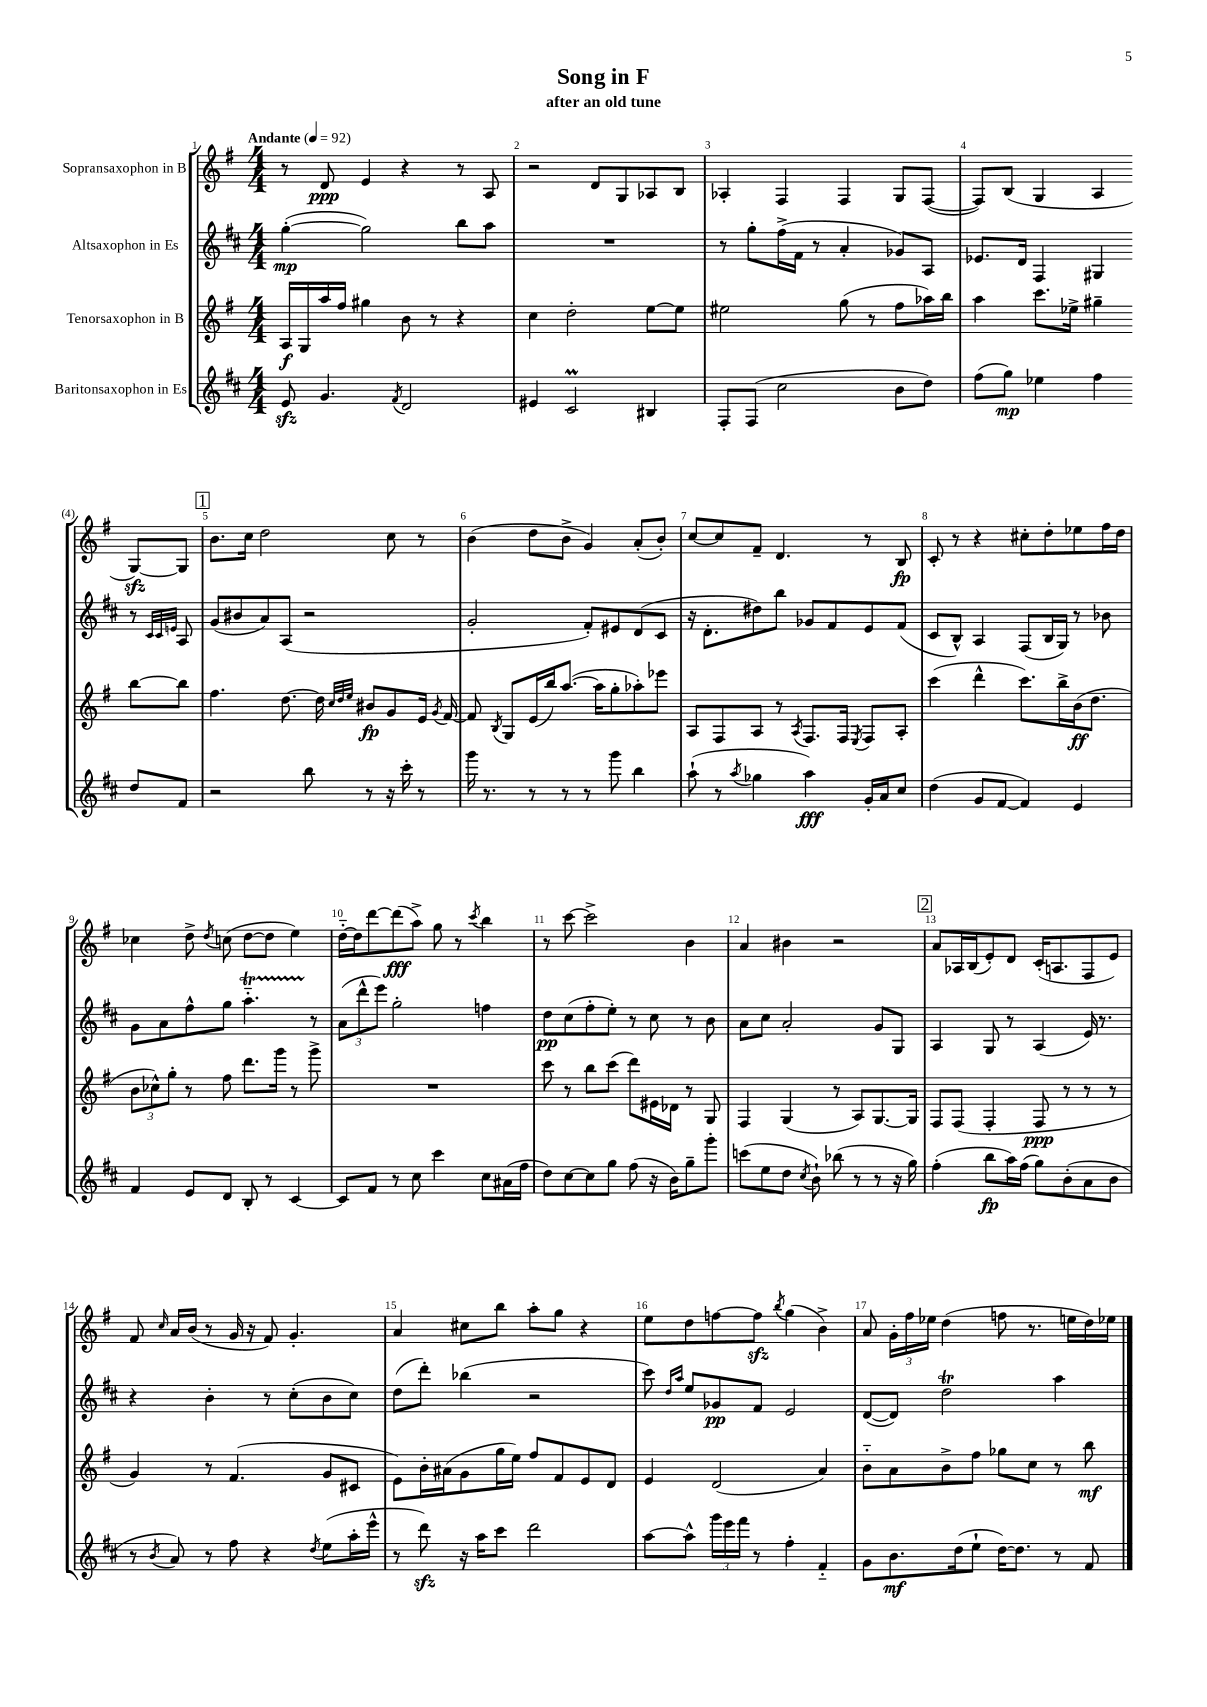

**kern	**kern	**kern	**kern
*staff4	*staff3	*staff2	*staff1
*clefG2	*clefG2	*clefG2	*clefG2
*k[f#c#]	*k[f#]	*k[f#c#]	*k[f#]
*M4/4	*M4/4	*M4/4	*M4/4
*MM92	*MM92	*MM92	*MM92
8e/	16A/LL	([4gg'\	8r
.	16G/	.	.
4.g/	16aa/	.	8d/
.	16ff#/JJ	.	.
.	4gg#\	2gg\])	4e/
8qf#/	.	.	.
2d/	8b\	.	4r
.	8r	.	.
.	4r	8bb\L	8r
.	.	8aa\J	8A/
=	=	=	=
4e#/	4cc\	1r	2r
2c#/	2dd'\	.	.
.	.	.	8d/L
.	.	.	8G/
4B#/	[8ee\L	.	8A-/
.	8ee\]J	.	8B/J
=	=	=	=
8F#'/L	2ee#\	8r	4A-'/
(8F#/J	.	8gg'\L	.
2cc#\	.	(16ff#^\L	4F#/
.	.	16f#\JJ	.
.	.	8r	.
.	(8gg\	4a'/	4F#/
.	8r	.	.
8b\L	8ff#\L	8g-/L)	8G/L
8dd\J)	16aa-\L)	8A/J	([8F#/J
.	16bb\JJ	.	.
=	=	=	=
(8ff#\L	4aa\	8.e-/L	8F#/]L)
8gg\J)	.	.	(8B/J
.	.	16d/Jk	.
4ee-\	8.ccc\L	4F#/	4G/
.	16ee-^\Jk	.	.
4ff#\	4gg#~\	4G#/	4A/
8dd/L	[8bb\L	8r	[8G/L)
.	.	32qqc#/LLL	.
.	.	32qqc#/	.
.	.	32qqe/JJJ	.
8f#/J	8bb\]J	8A/	8G/]J
=	=	=	=
2r	4.ff#\	(8g/L	8.b\L
.	.	8b#/	.
.	.	.	16cc\Jk
.	.	8a/)	2dd\
.	[8.dd\	(8A/J	.
8bb\	.	2r	.
.	16dd\]	.	.
.	32qqcc/LLL	.	.
.	32qqdd/	.	.
.	32qqee/JJJ	.	.
8r	8b#/L	.	.
16r	8g/	.	8cc\
16ccc#'\	.	.	.
8r	16e/Jk	.	8r
.	8qg/	.	.
.	[16f#/	.	.
=	=	=	=
16ggg\	8f#/]	2g'/	(4b\
8.r	.	.	.
.	8qB/	.	.
.	8G/L	.	.
8r	(16e/L	.	8dd\L
.	16bb/J)	.	.
8r	([8.aa/J	.	8b^\J
8r	.	8f#'/L)	4g/)
.	16aa\]LK	.	.
8ggg\	8gg'\	8e#/	.
4bb\	8aa-'\)	(8d/	(8a'/L
.	8eee-\J	8c#/J	8b'/J)
=	=	=	=
(8aa`\	8A/L	16r	[8cc/L
.	.	8.d'\L	.
8r	8F#/	.	8cc/]
8qaa/	.	.	.
4gg-\	8A/J	8dd#\)	8f#~/J
.	8r	8bb\J	4.d/
.	8qA/	.	.
4aa\)	8.F#/L	8g-/L	.
.	.	8f#/	.
.	16F#/Jk	.	.
.	8qE/	.	.
16g'/LL	8F#/L	8e/	8r
16a/J	.	.	.
8cc#/J	8A'/J	(8f#/J	8B/
=	=	=	=
(4dd\	(4ccc\	8c#/L	8c'/
.	.	8B^^/J)	8r
8g/L	4ddd^^\	4A/	4r
[8f#/J	.	.	.
4f#/])	8.ccc\L)	(8F#/L	8cc#'\L
.	.	16B/L	8dd'\
.	16bb^\L	16G/JJ)	.
4e/	(16b\J	8r	8ee-\
.	8.dd\J	.	.
.	.	8b-\	16ff#\L
.	.	.	16dd\JJ
=	=	=	=
4f#/	12b\L	8g\L	4cc-\
.	12cc-^^\)	.	.
.	.	8a\	.
.	12gg'\J	.	.
8e/L	8r	8ff#^^\	8dd^\
.	.	.	8qdd/
8d/J	8ff#\	8gg\J	(8cc\
8B'/	8.ddd\L	4.aa'~\	[8dd\L
8r	.	.	8dd\]J
.	16ggg\Jk	.	.
[4c#/	8r	.	4ee\)
.	8ggg^\	8r	.
=	=	=	=
8c#/]L	1r	(12a\L	[16dd'~\LL
.	.	.	16dd\]J
.	.	12ddd^^\	.
8f#/J	.	.	[8ddd\
.	.	12eee\J)	.
8r	.	2gg'\	(8ddd\]
8cc#\	.	.	8aa^\J)
4ccc#\	.	.	8gg\
.	.	.	8r
.	.	.	8qccc/
8cc#\L	.	4ff\	4bb\
(16a#\L	.	.	.
16ff#\JJ	.	.	.
=	=	=	=
8dd\L)	8ccc\	8dd\L	8r
[8cc#\	8r	(8cc#\	[8ccc\
8cc#\]	8bb\L	8ff#'\	2ccc^\]
8gg\J	(8ccc\J	8ee'\J)	.
(8ff#\	8ddd\L)	8r	.
16r	16e#\L	8cc#\	.
16b\LK)	16d-\JJ	.	.
8gg~\	8r	8r	4b\
8ggg'\J	8G/	8b\	.
=	=	=	=
(8ccc\L	4F#/	8a\L	4a/
8ee\	.	8cc#\J	.
8dd\J	(4G/	2a'/	4b#\
8qcc#/	.	.	.
8b`\)	.	.	.
(8bb-\	8r	.	2r
8r	8A/L)	.	.
8r	[8.G/	8g/L	.
16r	.	8G/J	.
16gg\)	16G/]Jk	.	.
=	=	=	=
(4ff#'\	8F#/L	4A/	8a/L
.	(8F#/J	.	16A-/L
.	.	.	(16B/J
8bb\L	4F#'/	8G/	8e'/)
16aa\L)	.	8r	8d/J
(16ff#\JJ	.	.	.
8gg\L)	8F#/	(4A/	(16c'/LK
.	.	.	8.A/
(8b'\	8r	.	.
8a\	8r	16e/)	8F#/
.	.	8.r	.
8b\J	8r	.	8e/J)
=	=	=	=
8r	4g/)	4r	8f#/
8qb/	.	.	16qqcc/
8a/)	.	.	16a/LL
.	.	.	(16b/JJ
8r	8r	4b'\	8r
8ff#\	(4.f#/	.	16g/
.	.	.	16r
4r	.	8r	8f#/)
.	.	(8cc#'\L	4.g'/
8qdd/	.	.	.
(8ee\L	8g/L	8b\	.
16aa'\L	8c#/J	8cc#\J)	.
16eee^^\JJ	.	.	.
=	=	=	=
8r	8e\L)	(8dd\L	4a/
8ddd\)	16b'\L	8ddd'\J)	.
.	(16a#\J	.	.
16r	8g\	(4bb-\	8cc#\L
16aa\LK	.	.	.
8ccc#\J	16gg\L	.	8bb\J
.	16ee\JJ)	.	.
2ddd\	8ff#/L	2r	8aa'\L
.	8f#/	.	8gg\J
.	8e/	.	4r
.	8d/J	.	.
=	=	=	=
[8aa\L	4e/	8ccc#\)	8ee\L
.	.	16qqdd/LL	.
.	.	16qqaa/JJ	.
8aa^^\]J	.	8ee/L	8dd\
24ggg\LL	(2d/	8g-/	[8ff\
24eee\	.	.	.
24fff#\JJ	.	.	.
8r	.	8f#/J	8ff\]J
.	.	.	8qbb/
4ff#'\	.	2e/	(4gg\
4f#'~/	4a/)	.	4b^\)
=	=	=	=
8g\L	8b'~\L	([8d/L	8a/
8.b\	8a\	8d/]J)	24g'\LL
.	.	.	24ff#\
.	.	.	24ee-\JJ
.	8b^\	2dd\	(4dd\
(16dd\k	.	.	.
8ee`\J	8ff#\J	.	.
[16dd\LK)	8gg-\L	.	8ff\
8.dd\]J	.	.	.
.	8cc\J	.	8.r
8r	8r	4aa\	.
.	.	.	16ee\LL
8f#/	8bb\	.	16dd\)
.	.	.	16ee-\JJ
==	==	==	==
*-	*-	*-	*-
